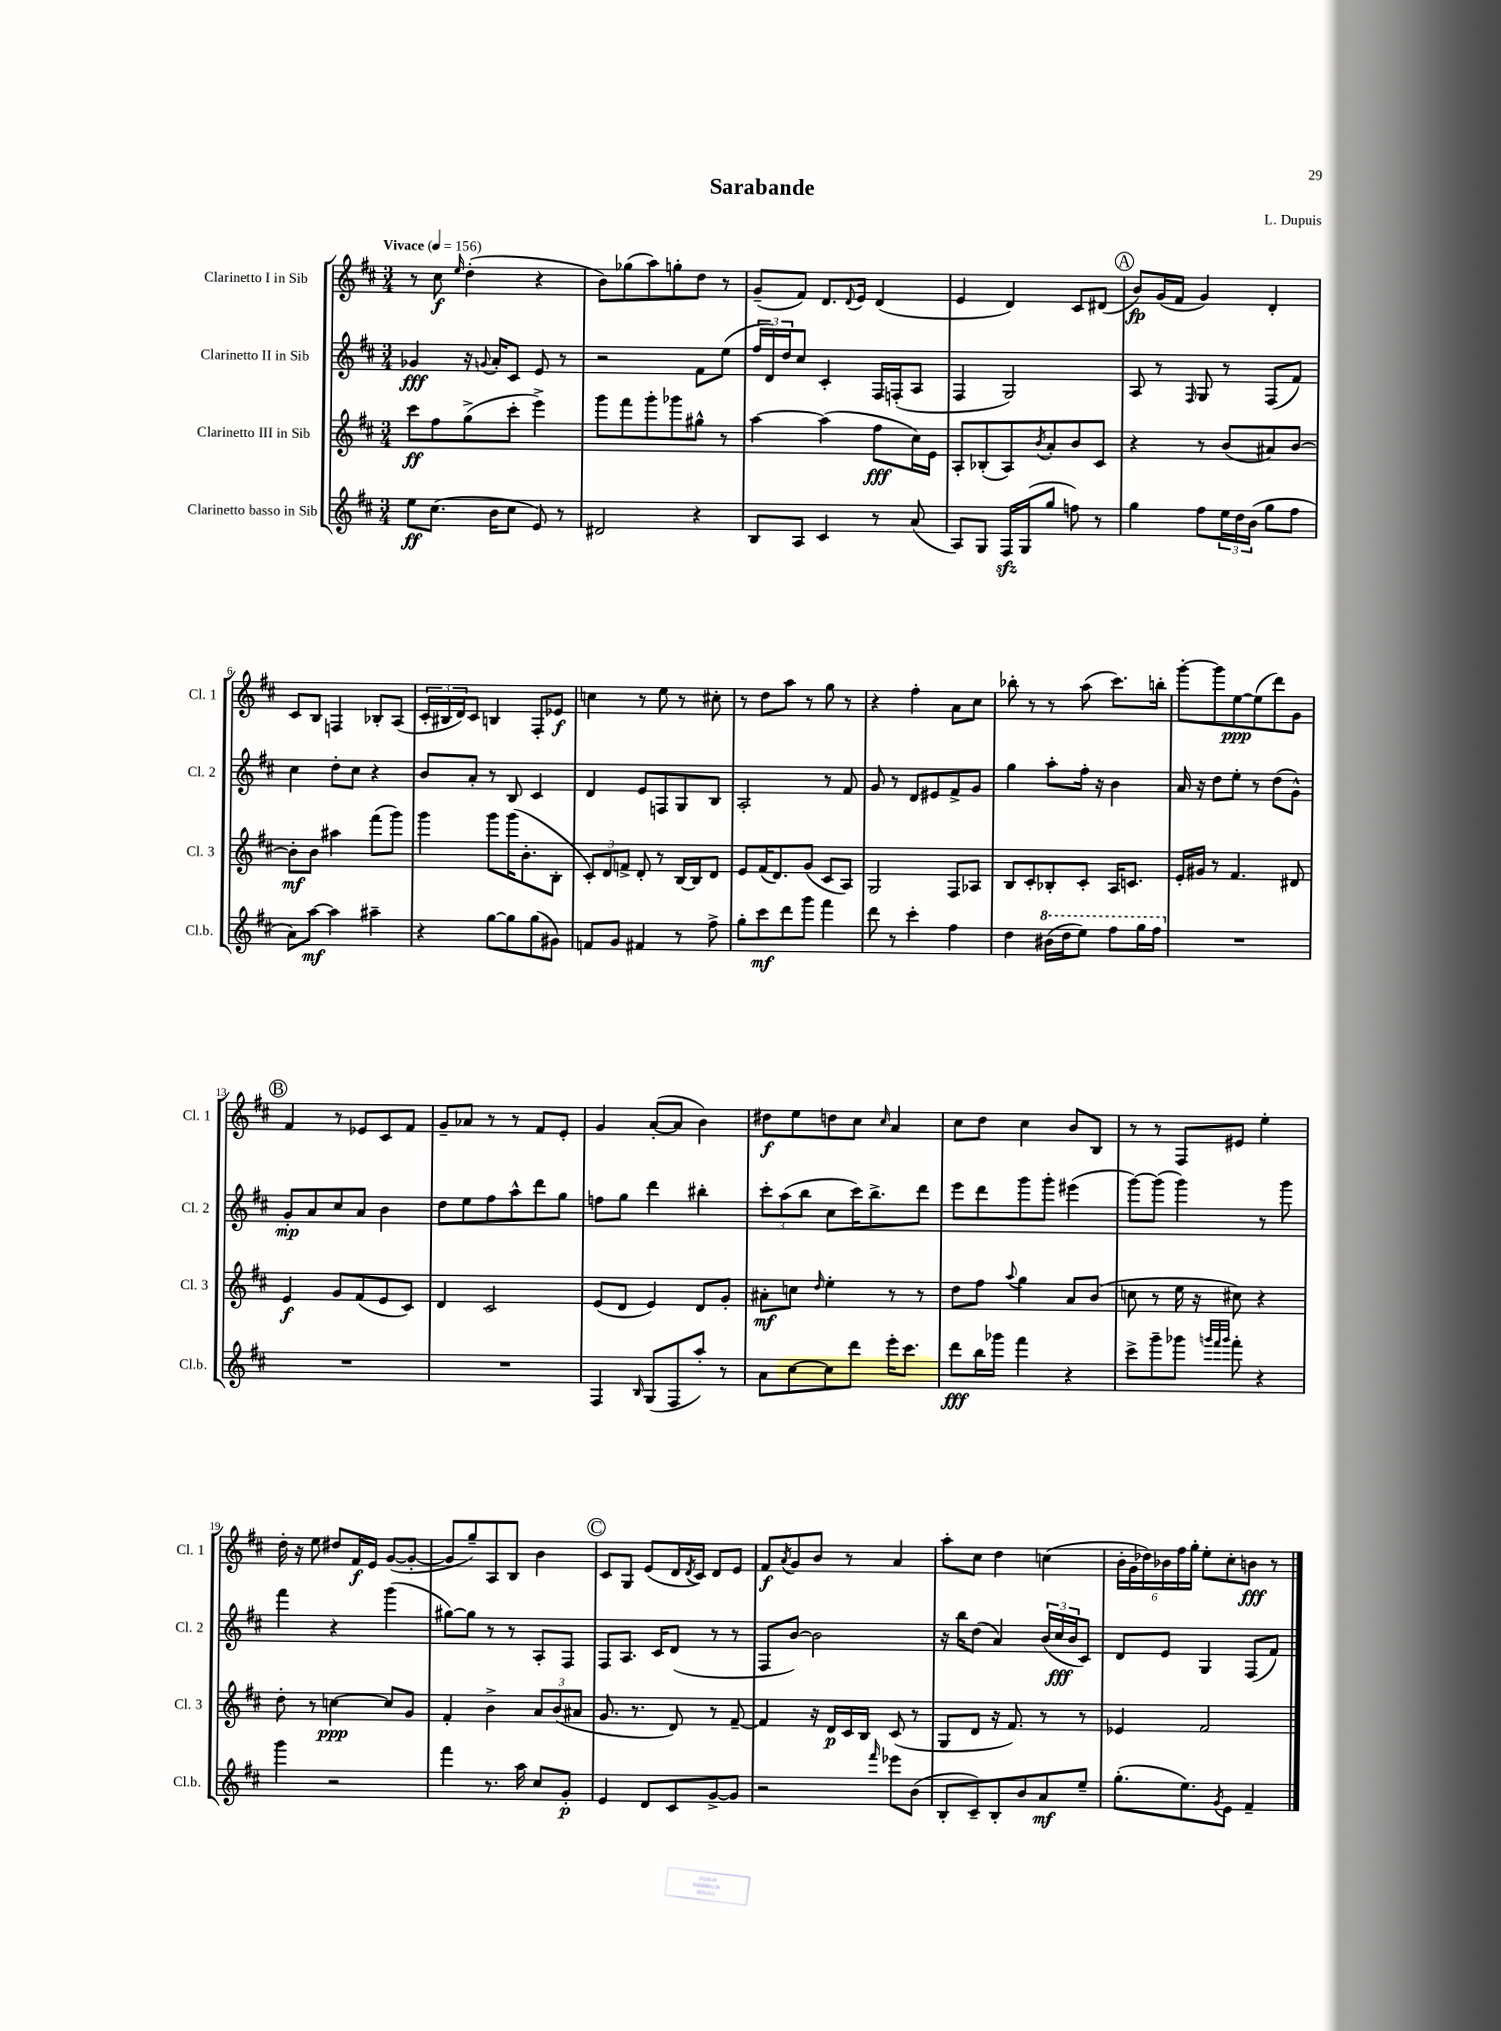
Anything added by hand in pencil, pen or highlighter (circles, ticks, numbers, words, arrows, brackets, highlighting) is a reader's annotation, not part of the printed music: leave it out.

**kern	**dynam	**kern	**dynam	**kern	**dynam	**kern	**dynam
*part4	*part4	*part3	*part3	*part2	*part2	*part1	*part1
*staff4	*staff4	*staff3	*staff3	*staff2	*staff2	*staff1	*staff1
*I"Clarinetto basso in Sib	*	*I"Clarinetto III in Sib	*	*I"Clarinetto II in Sib	*	*I"Clarinetto I in Sib	*
*I'Cl.b.	*	*I'Cl. 3	*	*I'Cl. 2	*	*I'Cl. 1	*
*clefG2	*	*clefG2	*	*clefG2	*	*clefG2	*
*k[f#c#]	*	*k[f#c#]	*	*k[f#c#]	*	*k[f#c#]	*
*M3/4	*	*M3/4	*	*M3/4	*	*M3/4	*
*MM156	*	*MM156	*	*MM156	*	*MM156	*
=1	=1	=1	=1	=1	=1	=1	=1
!	!	!	!	!	!	!LO:TX:a:B:t=Vivace	!
8ee\L	ff	8ccc#\L	ff	4g-X/	fff	8r	.
(8.cc#\J	.	8ff#\	.	.	.	8cc#\	f
.	.	.	.	.	.	16qqee/	.
.	.	(8gg^\	.	16r	.	(4dd'\	.
.	.	.	.	8qqgn/	.	.	.
16b\KL	.	.	.	16a'/KL	.	.	.
8cc#\J	.	8ccc#'\J	.	8c#/J	.	.	.
8e/)	.	4eee^\)	.	8e/	.	4r	.
8r	.	.	.	8r	.	.	.
=2	=2	=2	=2	=2	=2	=2	=2
2d#X/	.	8ggg\L	.	2r	.	8b\L)	.
.	.	8fff#\	.	.	.	(8gg-X\	.
.	.	8ggg'\	.	.	.	8aa\)	.
.	.	8ggg-X\	.	.	.	8ggn'\	.
4r	.	8gg#X^^\J	.	8f#\L	.	8dd\J	.
.	.	8r	.	(8ee\J	.	8r	.
=3	=3	=3	=3	=3	=3	=3	=3
8B/L	.	[4aa\	.	24ff#/LL	.	(8g~/L	.
.	.	.	.	24d/)	.	.	.
.	.	.	.	24dd/J	.	.	.
8A/J	.	.	.	8cc#/J	.	8f#/J)	.
4c#/	.	(4aa\]	.	4c#'/	.	8.d/L	.
.	.	.	.	.	.	8qqd/	.
.	.	.	.	.	.	16e/Jk	.
8r	.	8ff#\L	fff	16F#/LL	.	(4d/	.
.	.	.	.	(16Fn'/J	.	.	.
(8a/	.	16cc#\L)	.	8A/J	.	.	.
.	.	16e\JJ	.	.	.	.	.
=4	=4	=4	=4	=4	=4	=4	=4
8A/L)	.	8A'/L	.	4F#/	.	4e/	.
8G/J	.	(8B-X'/	.	.	.	.	.
16F#zz/LL	.	8A/)	.	2G/)	.	4d/)	.
(16G/J	.	.	.	.	.	.	.
.	.	8qb/	.	.	.	.	.
8gg/J	.	8a'/	.	.	.	.	.
8ffn\)	.	8b/	.	.	.	8c#/L	.
8r	.	8c#/J	.	.	.	(8d#X/J	.
!!LO:REH:place=s1:t=A
=5	=5	=5	=5	=5	=5	=5	=5
4gg\	.	4r	.	8A/	.	8b/L)	fp
.	.	.	.	8r	.	(16g/L	.
.	.	.	.	.	.	16f#/JJ	.
.	.	.	.	16qqF#/	.	.	.
8ff#\L	.	8r	.	8G/	.	4g/)	.
24ee\L	.	(8b/L	.	8r	.	.	.
24dd\	.	.	.	.	.	.	.
(24b\JJ	.	.	.	.	.	.	.
8gg\L	.	8a#X/)	.	(8F#/L	.	4d'/	.
8ff#\J	.	[8b/J	.	8f#/J)	.	.	.
!!LO:LB:g=z
=6	=6	=6	=6	=6	=6	=6	=6
8a\L)	.	8b'\L]	mf	4cc#\	.	8c#/L	.
[8aa\J	mf	8b\J	.	.	.	8B/J	.
4aa\]	.	4aa#X\	.	8dd'\L	.	4Fn/	.
.	.	.	.	8cc#\J	.	.	.
4aa#X~\	.	(8fff#\L	.	4r	.	8B-X'/L	.
.	.	8ggg\J)	.	.	.	(8A/J	.
=7	=7	=7	=7	=7	=7	=7	=7
4r	.	4ggg\	.	8b/L	.	24c#'/LL	.
.	.	.	.	.	.	24B#X/	.
.	.	.	.	.	.	24d/J)	.
.	.	.	.	8a'/J	.	8c#/J	.
[8gg\L	.	8ggg\L	.	8r	.	4Bn/	.
8gg\]	.	(16ggg\K	.	8B/	.	.	.
.	.	8.b'\	.	.	.	.	.
(8gg\	.	.	.	4c#/	.	8F#'/L	.
8g#X\J)	.	8B'\J	.	.	.	8e-X/J	f
=8	=8	=8	=8	=8	=8	=8	=8
8fn/L	.	12c#'/L)	.	4d/	.	4ccn\	.
.	.	12d/	.	.	.	.	.
8g/J	.	.	.	.	.	.	.
.	.	12fn^/J	.	.	.	.	.
4f#X/	.	8d'/	.	8e/L	.	8r	.
.	.	8r	.	8Fn/	.	8ee\	.
8r	.	[16B/LL	.	8G/	.	8r	.
.	.	16B/J]	.	.	.	.	.
8ff#^\	.	8d/J	.	8B/J	.	8cc#X'\	.
=9	=9	=9	=9	=9	=9	=9	=9
8gg'\L	.	8e/L	.	2A'/	.	8r	.
8ccc#\	mf	(16f#/K	.	.	.	8dd\L	.
.	.	8.d/)	.	.	.	.	.
8ddd\	.	.	.	.	.	8aa\J	.
8ggg\J	.	(8g/J	.	.	.	8r	.
4fff#\	.	8c#/L	.	8r	.	8gg\	.
.	.	8A/J)	.	8f#/	.	8r	.
=10	=10	=10	=10	=10	=10	=10	=10
8ddd\	.	2G/	.	8g/	.	4r	.
8r	.	.	.	8r	.	.	.
4ccc#'\	.	.	.	8d/L	.	4ff#'\	.
.	.	.	.	8e#X/	.	.	.
4ff#\	.	8F#/L	.	8f#^/	.	8a\L	.
.	.	8A-X/J	.	8g/J	.	8cc#\J	.
=11	=11	=11	=11	=11	=11	=11	=11
4dd\	.	8B/L	.	4gg\	.	8bb-X'\	.
.	.	8c#'/	.	.	.	8r	.
*8va	*	*	*	*	*	*	*
(16bb#X\LL	.	8B-X'/	.	8aa'\L	.	8r	.
16ddd\J	.	.	.	.	.	.	.
8eee\J)	.	8c#'/J	.	16ff#'\Jk	.	(8aa\	.
.	.	.	.	16r	.	.	.
8fff#\L	.	16A/KL	.	4b\	.	8.ccc#\L)	.
.	.	8.cn/J	.	.	.	.	.
16ggg\L	.	.	.	.	.	.	.
16fff#\JJ	.	.	.	.	.	16bbn'\Jk	.
=12	=12	=12	=12	=12	=12	=12	=12
*X8va	*	*	*	*	*	*	*
2.r	.	16e'/LL	.	16a/	.	[8ggg'\L	.
.	.	16g#X/JJ	.	16r	.	.	.
.	.	8r	.	8dd\L	.	8ggg\]	.
.	.	4.f#/	.	8ee'\J	.	[8ee\	ppp
.	.	.	.	8r	.	(8ee\]	.
.	.	.	.	(8dd\L	.	8ddd\)	.
.	.	8d#X/	.	8g^^\J)	.	8g\J	.
!!LO:LB:g=z
!!LO:REH:place=s1:t=B
=13	=13	=13	=13	=13	=13	=13	=13
2.r	.	4e/	f	8g'/L	mp	4f#/	.
.	.	.	.	8a/	.	.	.
.	.	8g/L	.	8cc#/	.	8r	.
.	.	(8f#/	.	8a/J	.	8e-X/L	.
.	.	8e/	.	4b\	.	8c#/	.
.	.	8c#/J)	.	.	.	8f#/J	.
=14	=14	=14	=14	=14	=14	=14	=14
2.r	.	4d/	.	8dd\L	.	8g~/L	.
.	.	.	.	8ee\	.	8a-X/J	.
.	.	2c#/	.	8ff#\	.	8r	.
.	.	.	.	8aa^^\	.	8r	.
.	.	.	.	8ddd\	.	8f#/L	.
.	.	.	.	8gg\J	.	8e'/J	.
=15	=15	=15	=15	=15	=15	=15	=15
4F#/	.	(8e/L	.	8ffn\L	.	4g/	.
.	.	8d/J	.	8gg\J	.	.	.
16qqB/	.	.	.	.	.	.	.
(8G/L	.	4e/)	.	4ddd\	.	([8a'/L	.
8F#/	.	.	.	.	.	8a/J]	.
8aa'/J)	.	8d/L	.	4bb#X'\	.	4b\)	.
8r	.	8g'/J	.	.	.	.	.
=16	=16	=16	=16	=16	=16	=16	=16
8a\L	.	8a#X'\L	mf	12ccc#'\L	.	8dd#X\L	f
.	.	.	.	(12aa\	.	.	.
[8cc#\	.	8ccn\J	.	.	.	8ee\	.
.	.	.	.	12bb\J	.	.	.
.	.	16qqdd/	.	.	.	.	.
8cc#\]	.	4ee'\	.	8cc#\L	.	8ddn\	.
8ddd\J	.	.	.	16ccc#\K)	.	8cc#\J	.
.	.	.	.	8.bb^\	.	.	.
.	.	.	.	.	.	16qqcc#/	.
16eee'\KL	.	8r	.	.	.	4a/	.
8.ccc#\J	.	.	.	.	.	.	.
.	.	8r	.	8ddd\J	.	.	.
=17	=17	=17	=17	=17	=17	=17	=17
8ddd\L	fff	8dd\L	.	8eee\L	.	8cc#\L	.
16bb\L	.	8ff#\J	.	8ddd\	.	8dd\J	.
16ggg-X\JJ	.	.	.	.	.	.	.
.	.	8qqaa/	.	.	.	.	.
4fff#\	.	4gg\	.	8ggg\	.	4cc#\	.
.	.	.	.	8ggg'\J	.	.	.
4r	.	8a/L	.	(4eee#X\	.	8b/L	.
.	.	(8b/J	.	.	.	8B/J	.
=18	=18	=18	=18	=18	=18	=18	=18
8ccc#^\L	.	8ccn\	.	[8ggg\L)	.	8r	.
8ggg~\	.	8r	.	(8ggg\J]	.	8r	.
8ggg-X\J	.	16ee\	.	4ggg\)	.	8F#/L	.
.	.	16r	.	.	.	.	.
32qqgggn/LLL	.	.	.	.	.	.	.
32qqfff#/	.	.	.	.	.	.	.
32qqggg/JJJ	.	.	.	.	.	.	.
8fff#'\	.	8cc#X\)	.	.	.	8e#X/J	.
4r	.	4r	.	8r	.	4ee'\	.
.	.	.	.	8ggg\	.	.	.
!!LO:LB:g=z
=19	=19	=19	=19	=19	=19	=19	=19
4ggg\	.	8dd'\	.	4fff#\	.	16dd'\	.
.	.	.	.	.	.	16r	.
.	.	8r	.	.	.	8ee\	.
2r	.	[4ccn\	ppp	4r	.	8dd#X/L	.
.	.	.	.	.	.	16f#/L	f
.	.	.	.	.	.	16e/JJ	.
.	.	8cc/L]	.	(4ggg\	.	([8g/L	.
.	.	8g/J	.	.	.	8g'/J_	.
=20	=20	=20	=20	=20	=20	=20	=20
4fff#\	.	4f#'/	.	[8gg#X\L)	.	8g/L]	.
.	.	.	.	8gg#\J]	.	8gg~/)	.
8.r	.	4b^\	.	8r	.	8A/	.
.	.	.	.	8r	.	8B/J	.
16aa\	.	.	.	.	.	.	.
8cc#/L	.	12a/L	.	8A'/L	.	4b\	.
.	.	(12b/	.	.	.	.	.
8g'/J	p	.	.	8F#/J	.	.	.
.	.	12a#X/J	.	.	.	.	.
!!LO:REH:place=s1:t=C
=21	=21	=21	=21	=21	=21	=21	=21
4e/	.	8.g/	.	8F#/L	.	8c#/L	.
.	.	.	.	8.A/J	.	8G/J	.
.	.	8.r	.	.	.	.	.
8d/L	.	.	.	.	.	(8e/L	.
.	.	.	.	16c#/KL	.	.	.
8c#/	.	8d/)	.	(8d/J	.	16d/L	.
.	.	.	.	.	.	8qd/	.
.	.	.	.	.	.	16c#/JJ)	.
[8g^/	.	8r	.	8r	.	8d/L	.
8g/J]	.	[8f#~/	.	8r	.	8e/J	.
=22	=22	=22	=22	=22	=22	=22	=22
2r	.	4f#/]	.	8F#/L	.	8f#/L	f
.	.	.	.	.	.	8qa/	.
.	.	.	.	[8b/J)	.	8g/	.
.	.	16r	.	2b\]	.	8b/J	.
.	.	16d/LL	p	.	.	.	.
.	.	16c#/	.	.	.	8r	.
.	.	16B/JJ	.	.	.	.	.
16qqfff#/	.	.	.	.	.	.	.
8eee-X\L	.	(8c#/	.	.	.	4a/	.
(8b\J	.	8r	.	.	.	.	.
=23	=23	=23	=23	=23	=23	=23	=23
8B'/L	.	8G/L	.	16r	.	8aa'\L	.
.	.	.	.	16bb\KL	.	.	.
8c#~/)	.	8d/J	.	(8dd\J	.	8cc#\J	.
8B'/	.	16r	.	4a/)	.	4dd\	.
.	.	8.f#/)	.	.	.	.	.
8b/	.	.	.	.	.	.	.
8a/	mf	8r	.	(24b/LL	.	(4ccn\	.
.	.	.	.	24cc#/	fff	.	.
.	.	.	.	24b/J	.	.	.
8ee~/J	.	8r	.	8c#/J)	.	.	.
=24	=24	=24	=24	=24	=24	=24	=24
(8.gg'\L	.	4e-X/	.	8d/L	.	24b'\LL	.
.	.	.	.	.	.	24g\	.
.	.	.	.	.	.	24dd-X\)	.
.	.	.	.	8e/J	.	24b-X\	.
.	.	.	.	.	.	24ff#\	.
8.ee\)	.	.	.	.	.	.	.
.	.	.	.	.	.	24gg'\JJ	.
.	.	2f#/	.	4G/	.	8ee'\L	.
8qg/	.	.	.	.	.	.	.
8e\J	.	.	.	.	.	8cc#'\	.
4f#~/	.	.	.	(8F#/L	.	8bn\J	fff
.	.	.	.	8f#/J)	.	8r	.
==	==	==	==	==	==	==	==
*-	*-	*-	*-	*-	*-	*-	*-
